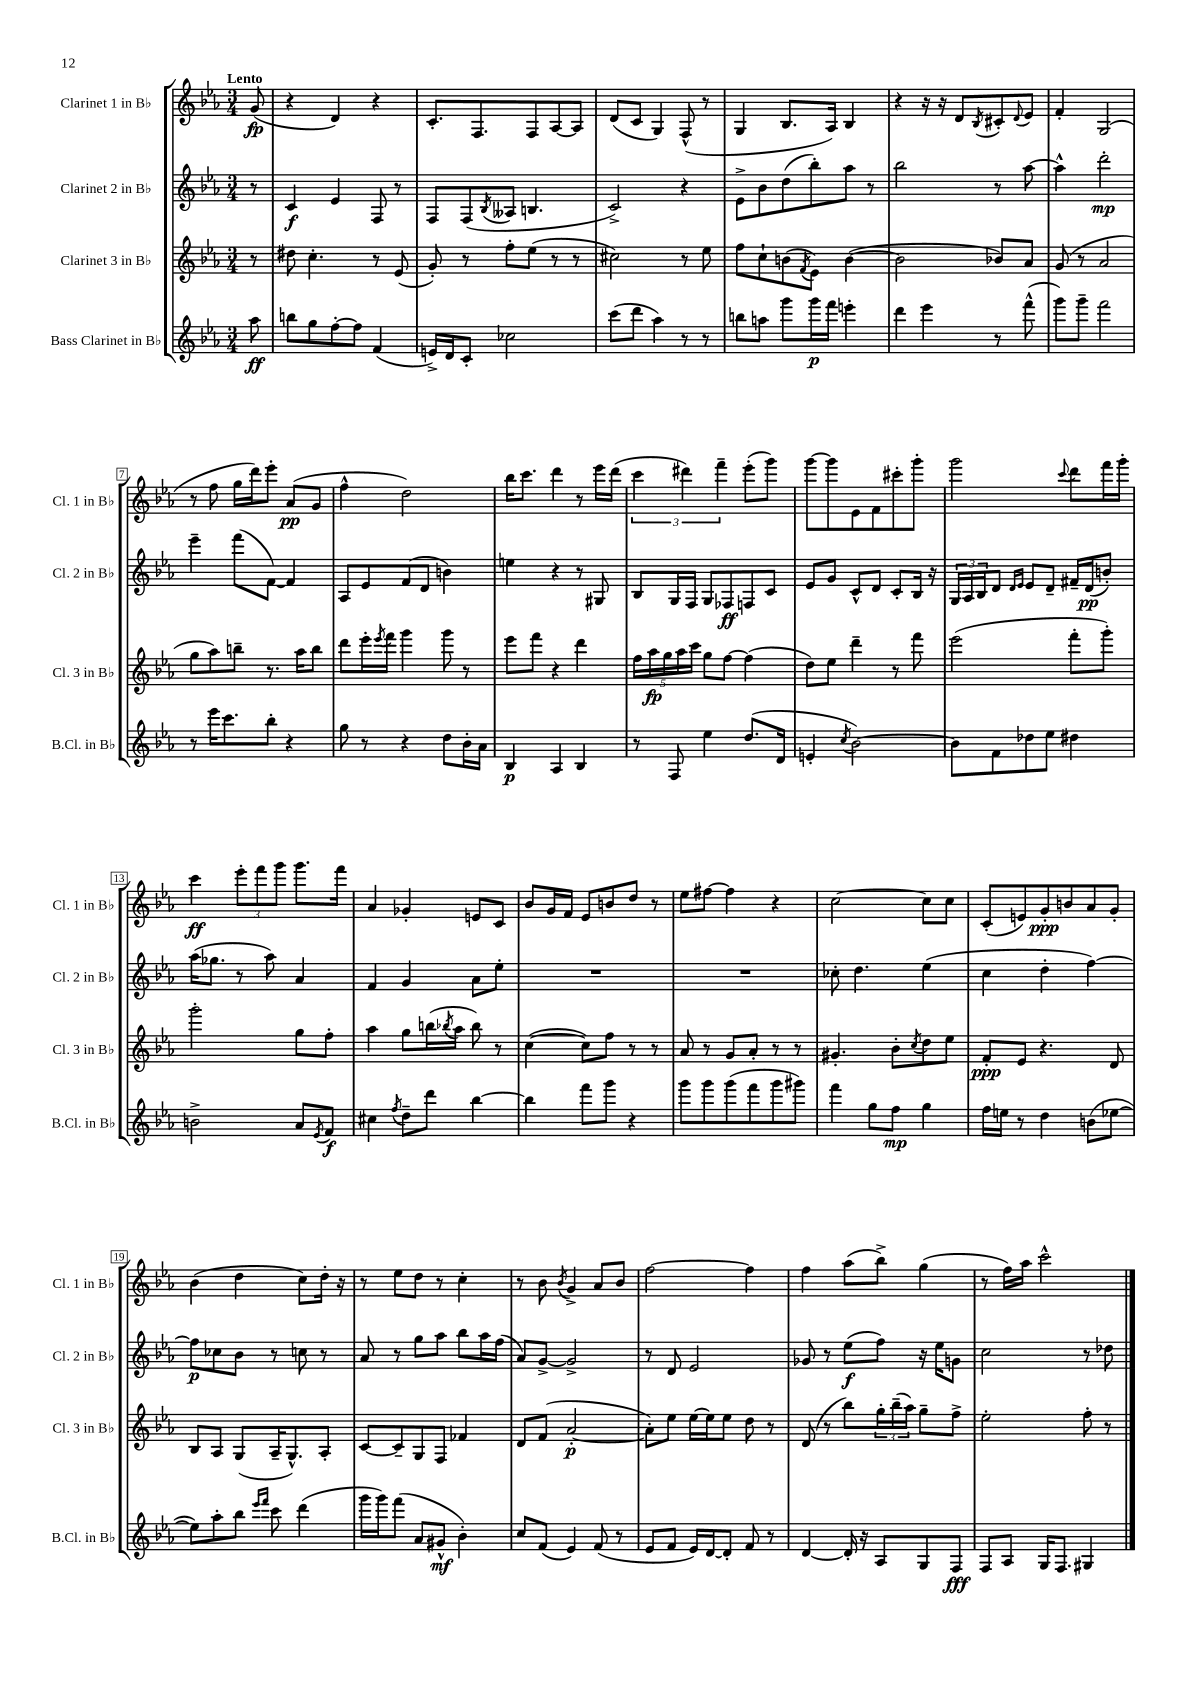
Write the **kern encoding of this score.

**kern	**kern	**kern	**kern
*staff4	*staff3	*staff2	*staff1
*clefG2	*clefG2	*clefG2	*clefG2
*k[b-e-a-]	*k[b-e-a-]	*k[b-e-a-]	*k[b-e-a-]
*M3/4	*M3/4	*M3/4	*M3/4
8aa-	8r	8r	(8g
=	=	=	=
8bb	8dd#	4c	4r
8gg	4.cc'	.	.
[8ff'	.	4e-	4d)
8ff]	.	.	.
(4f	8r	8F	4r
.	(8e-	8r	.
=	=	=	=
16e^)	8g')	8F	8.c'
16d	.	.	.
8c'	8r	(8F	.
.	.	.	8.F
.	.	8qB-	.
2cc-	8ff'	8A--	.
.	(8ee-	4.B	8F
.	8r	.	[8A-
.	8r	.	8A-]
=	=	=	=
(8ccc	2cc#)	2c^)	(8d
8ddd	.	.	8c
4aa-)	.	.	4G)
8r	8r	4r	(8F^^
8r	8ee-	.	8r
=	=	=	=
8bb	8ff	8e-^	4G
8aa	8cc`	8b-	.
8ggg	(8b	(8dd	8.B-
.	8qf	.	.
16ggg	8e-)	8bb-')	.
16fff	.	.	16A-)
4eee'	([4b	8aa-	4B-
.	.	8r	.
=	=	=	=
4ddd	2b]	2bb-	4r
4eee-	.	.	16r
.	.	.	16r
.	.	.	8d
.	.	.	8qB-
8r	8b-)	8r	8c#'
.	.	.	8qqd
(8fff^^	8a-	[8aa-	8e-
=	=	=	=
8ggg)	(8g	4aa-^^]	4f'
8ggg~	8r	.	.
2fff	2a-	2ddd'	(2G
=	=	=	=
8r	8gg	4eee-~	8r
16eee-	8aa-)	.	8ff
8.ccc	.	.	.
.	8bb~	(8fff	16gg
.	.	.	16ddd)
8bb-'	8.r	[8f)	8eee-'
4r	.	4f]	(8a-
.	16aa-	.	.
.	8bb	.	8g
=	=	=	=
8gg	8ddd	8A-	4ff^^
8r	16eee-'	8e-	.
.	8qeee-	.	.
.	16fff	.	.
4r	4ggg	(8f	2dd)
.	.	8d	.
8dd	8ggg	4b)	.
16b-'	8r	.	.
16a-	.	.	.
=	=	=	=
4B-	8eee-	4ee	16bb-
.	.	.	8.ccc
.	8fff	.	.
4A-	4r	4r	4ddd
4B-	4ddd	8r	8r
.	.	8G#	16eee-
.	.	.	(16ddd
=	=	=	=
8r	20ff	8B-	6ccc
.	20aa-	.	.
.	20gg	.	.
8F	.	16G	.
.	20aa-	.	.
.	.	.	6ddd#)
.	.	16F	.
.	20ccc	.	.
4ee-	8gg	8G	.
.	.	.	6fff~
.	[8ff	8F-	.
(8.dd	(4ff]	8F	(8eee-'
.	.	8c	8ggg)
16d	.	.	.
=	=	=	=
4e'	8dd)	8e-	[8ggg
.	8ee-	8g	8ggg]
8qcc	.	.	.
[2b-)	4ddd~	8c^^	8e-
.	.	8d	8f
.	8r	8c'	8ccc#'
.	8fff	16B-	8ggg'
.	.	16r	.
=	=	=	=
8b-]	(2eee-	24G	2ggg
.	.	24A-	.
.	.	24B-	.
8f	.	8d	.
.	.	16qqd	.
.	.	16qqe-	.
8dd-	.	8e-	.
8ee-	.	8d~	.
.	.	.	8qqccc
4dd#	8fff'	16f#~	8ddd
.	.	(16d	.
.	8ggg')	8b')	16fff
.	.	.	16ggg'
=	=	=	=
2b^	2ggg'	(16aa-	4ccc
.	.	8.gg-	.
.	.	8r	12eee-'
.	.	.	12fff
.	.	8aa-)	.
.	.	.	12ggg
8a-	8gg	4a-	8.ggg
8qe-	.	.	.
8f	8ff'	.	.
.	.	.	16fff
=	=	=	=
4cc#	4aa-	4f	4a-
8qff	.	.	.
8dd~	8gg	4g	4g-'
8ddd	(16bb	.	.
.	8qbb-	.	.
.	16aa-	.	.
[4bb-	8bb-)	8a-	8e
.	8r	8ee-'	8c
=	=	=	=
4bb-]	([4cc	2.r	8b-
.	.	.	16g
.	.	.	16f
8fff	8cc])	.	8e-
8ggg	8ff	.	8b
4r	8r	.	8dd
.	8r	.	8r
=	=	=	=
8ggg	8a-	2.r	8ee-
8ggg	8r	.	[8ff#
(8ggg	8g	.	4ff#]
8fff	8a-'	.	.
8ggg	8r	.	4r
8ggg#)	8r	.	.
=	=	=	=
4fff	4.g#'	8cc-'	[2cc
.	.	4.dd	.
8gg	.	.	.
8ff	8b-'	.	.
.	8qcc	.	.
4gg	8dd	(4ee-	8cc]
.	8ee-	.	8cc
=	=	=	=
16ff	8f'	4cc	(8c'
16ee	.	.	.
8r	8e-	.	8e)
4dd	4.r	4dd'	8g'
.	.	.	8b
(8b	.	[4ff)	8a-
[8ee-	8d	.	8g'
=	=	=	=
8ee-])	8B-	8ff]	(4b-
8aa-'	8A-	8cc-	.
8bb-	(8G	8b-	4dd
16qqeee-	.	.	.
16qqfff	.	.	.
8ccc	16A-~	8r	.
.	8.G^^)	.	.
(4ddd	.	8cc	8cc)
.	8A-'	8r	16dd'
.	.	.	16r
=	=	=	=
16ggg	[8c	8a-	8r
16ggg)	.	.	.
(8fff	8c~]	8r	8ee-
8a-	8G	8gg	8dd
8g#^^	8F	8aa-	8r
4b-')	4f-	8bb-	4cc'
.	.	16aa-	.
.	.	(16ff	.
=	=	=	=
8cc	8d	8a-)	8r
(8f	(8f	[8g^	8b-
.	.	.	8qb-
4e-)	[2a-'	2g^]	4g^
(8f	.	.	8a-
8r	.	.	8b-
=	=	=	=
8e-	8a-'])	8r	[2ff
8f	8ee-	8d	.
16e-)	[16ee-	2e-	.
[16d	16ee-]	.	.
8d']	8ee-	.	.
8f	8dd	.	4ff]
8r	8r	.	.
=	=	=	=
[4d	(8d	8g-	4ff
.	8r	8r	.
16d']	8bb-)	(8ee-	(8aa-
16r	.	.	.
8A-	24gg'	8ff)	8bb-^)
.	(24bb-~	.	.
.	24aa-)	.	.
8G	8gg~	16r	(4gg
.	.	16ee-	.
8F	8ff^	8g	.
=	=	=	=
8F	2ee-'	2cc	8r
8A-	.	.	16ff)
.	.	.	16aa-
16G	.	.	2ccc^^
8.F	.	.	.
4G#	8ff'	8r	.
.	8r	8dd-	.
==	==	==	==
*-	*-	*-	*-
